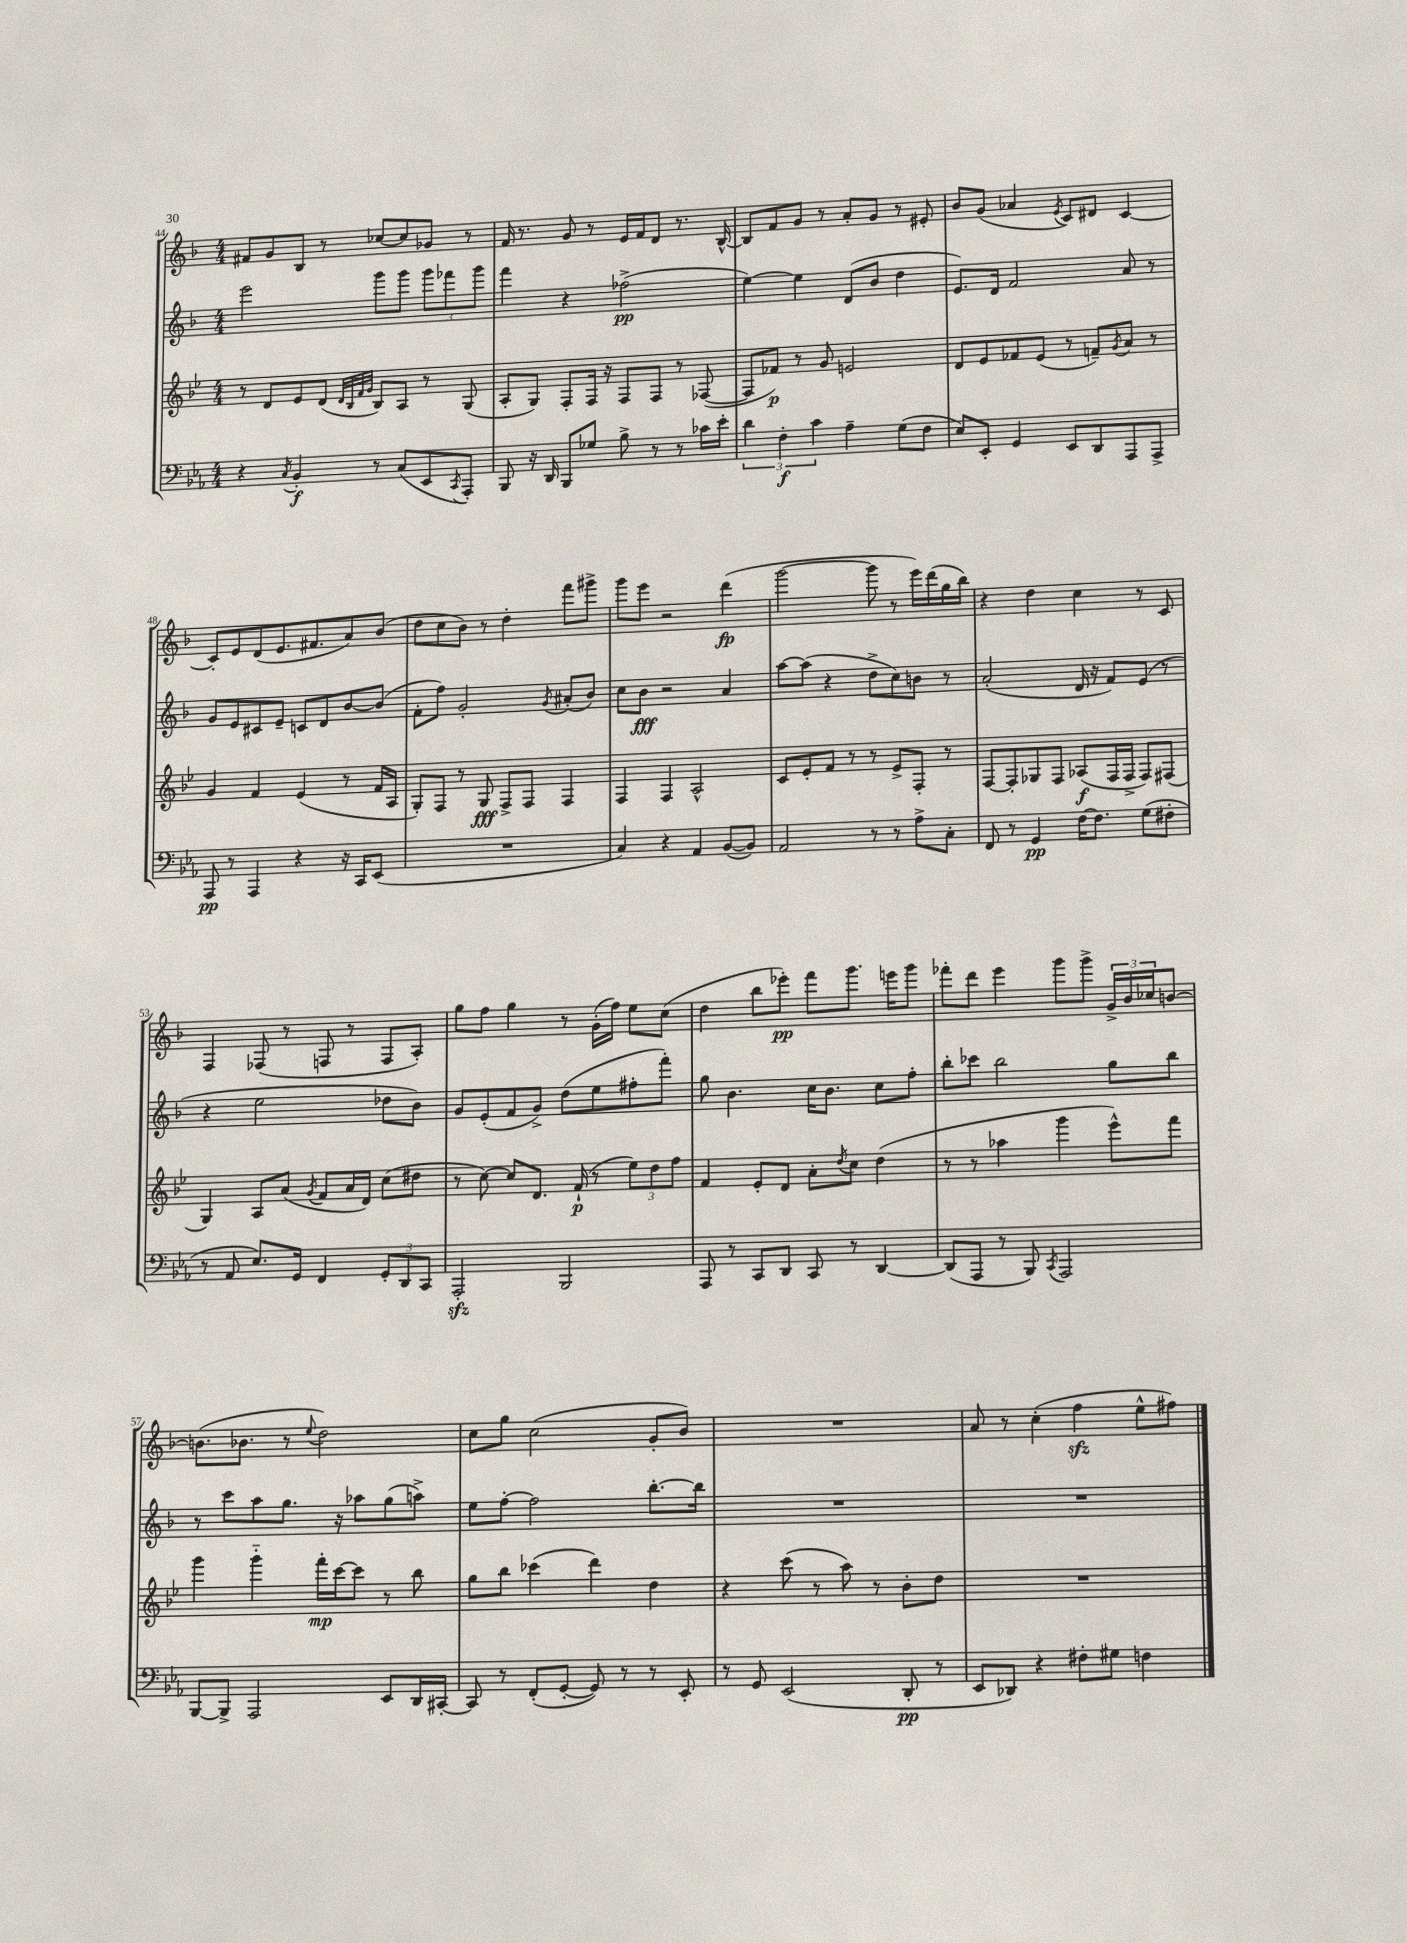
<<
\new StaffGroup <<
\new Staff = "s0" {
    \clef treble \key f \major \numericTimeSignature \time 4/4
    fis'8 g'8 bes8 r8 ces''8~ ces''8 ges'8 r8 |
    f'16 r8. g'8 r8 e'16 f'16 d'8 r8. bes16~-^ |
    bes8 f'8 g'8 r8 a'8-. g'8 r8 eis'8-. |
    bes'8 g'8( aes'4 \acciaccatura { e'8 } c'8) dis'8 c'4~ |
    c'8-. e'8 d'8( e'8. fis'8. a'8) bes'8( |
    d''8 c''8 bes'8) r8 d''4-. f'''8 gis'''8-> |
    g'''8 e'''8 r2 d'''4\fp( |
    g'''2~ g'''8 r8 e'''16) d'''16( g''16 bes''16) |
    r4 d''4 c''4 r8 c'8 |
    f4 fes8( r8 f8 r8 f8 a8-.) |
    g''8 f''8 g''4 r8 g'16-.( f''16) e''8 c''8( |
    d''4 bes''8 ees'''8-.\pp) f'''8 g'''8. e'''16 g'''8 |
    fes'''8-. d'''8 e'''4 g'''8 g'''8-> \tuplet 3/2 { g'16-> bes'16 ces''16 } b'8~ |
    b'8.( bes'8. r8 \appoggiatura { e''8 } d''2) |
    c''8 g''8 c''2( g'8-. bes'8) |
    R1 |
    a'8 r8 c''4-.( f''4\sfz e''8-^ fis''8) \bar "|." |
}
\new Staff = "s1" {
    \clef treble \key f \major \numericTimeSignature \time 4/4
    e'''2 g'''8 g'''8 \tuplet 3/2 { g'''8 fes'''8 g'''8 } |
    f'''4 r4 fes''2->\pp( |
    e''4~) e''4 d'8( bes'8 d''4 |
    e'8.) d'16 f'2 a'8 r8 |
    g'8 e'8 cis'8 e'8-- c'8 d'8 bes'8~ bes'8( |
    f'8-. f''8) g'2-. \acciaccatura { g'8 } ais'8-.( bes'8) |
    c''8 bes'8\fff r2 a'4 |
    a''8~ a''8( r4 d''8-> c''8) b'8 r8 |
    a'2-.( d'16 r16 f'8) e'8( r8 |
    r4 e''2 des''8 bes'8) |
    g'8 e'8-.( f'8 g'8->) d''8( e''8 fis''8-. f'''8-.) |
    g''8 bes'4. c''16 bes'8. c''8 f''8-. |
    bes''8-. ces'''8 bes''2 g''8 bes''8 |
    r8 c'''8 a''8 g''8. r16 aes''8 g''8( a''8->) |
    e''8 f''8~-. f''2 bes''8.~-. bes''16 |
    R1 |
    R1 \bar "|." |
}
\new Staff = "s2" {
    \clef treble \key bes \major \numericTimeSignature \time 4/4
    r8 d'8 ees'8 d'8( \grace { d'32 bes32 f'32 g'32 } bes8) a8 r8 g8( |
    a8-. g8) f8-. f16 r16 f8 f8 r8 fes8~( |
    fes8 fes'8\p) r8 g'8 e'2 |
    d'8 ees'8 fes'8 ees'8( r8 f'8--) \acciaccatura { g'8 } a'8 r8 |
    g'4 f'4 ees'4( r8 f'16 a16 |
    g8-.) f8 r8 g8\fff f8-> f8 f4 |
    f4 f4 a2-^ |
    c'8 ees'8-. f'8 r8 r8 ees'8-> f8-. r8 |
    f8~ f8-. ges8 f8 aes8\f( f16 f16-> f8) fis8( |
    g4) a8 a'8( \acciaccatura { g'8 } f'8 a'16 d'16) c''8( dis''8 |
    r8 c''8~) c''8 d'8. f'16-!\p( r8 \tuplet 3/2 { ees''8) d''8 f''8 } |
    f'4 ees'8-. d'8 a'8-. \acciaccatura { d''8 } c''8 d''4( |
    r8 r8 aes''4 g'''4 ees'''8-^) f'''8 |
    g'''4 g'''4-_ f'''16-.\mp c'''16~ c'''8 r8 bes''8 |
    g''8 bes''8 ces'''4( d'''4) d''4 |
    r4 c'''8( r8 a''8) r8 bes'8-. d''8 |
    R1 \bar "|." |
}
\new Staff = "s3" {
    \clef bass \key ees \major \numericTimeSignature \time 4/4
    r4 \acciaccatura { c8 } bes,4-.\f r8 c8( ees,8 \acciaccatura { c,8 } aes,,8-.) |
    bes,,8 r16 d,16 bes,,8 ges8 bes8-> r8 r8 ces'16 ees'16-. |
    \tuplet 3/2 { d'4 f4-.\f c'4 } aes4-- g8( f8 |
    ees8) ees,8-. g,4 ees,8 d,8 aes,,8 aes,,8-> |
    aes,,8\pp r8 aes,,4 r4 r16 c,16 ees,8( |
    R1 |
    c4) r4 aes,4 bes,8~( bes,8) |
    aes,2 r8 r8 aes8-> c8-. |
    f,8 r8 g,4\pp f16~ f8. g8( fis8-. |
    r8 aes,8 ees8.) g,16 f,4 \tuplet 3/2 { g,8-. d,8 c,8 } |
    aes,,2-.\sfz bes,,2 |
    aes,,8 r8 c,8 d,8 c,8 r8 d,4~ |
    d,8( aes,,8 r8 bes,,8) \acciaccatura { c,8 } aes,,2 |
    bes,,8~ bes,,8-> aes,,2 ees,8 d,16 cis,16~-. |
    cis,8 r8 f,8-.( g,8~-. g,8) r8 r8 ees,8-. |
    r8 g,8 ees,2( d,8-.\pp r8 |
    ees,8 des,8) r4 fis8-. gis8 f4 \bar "|." |
}
>>
>>
\layout { \context { \Score currentBarNumber = #44 } }
